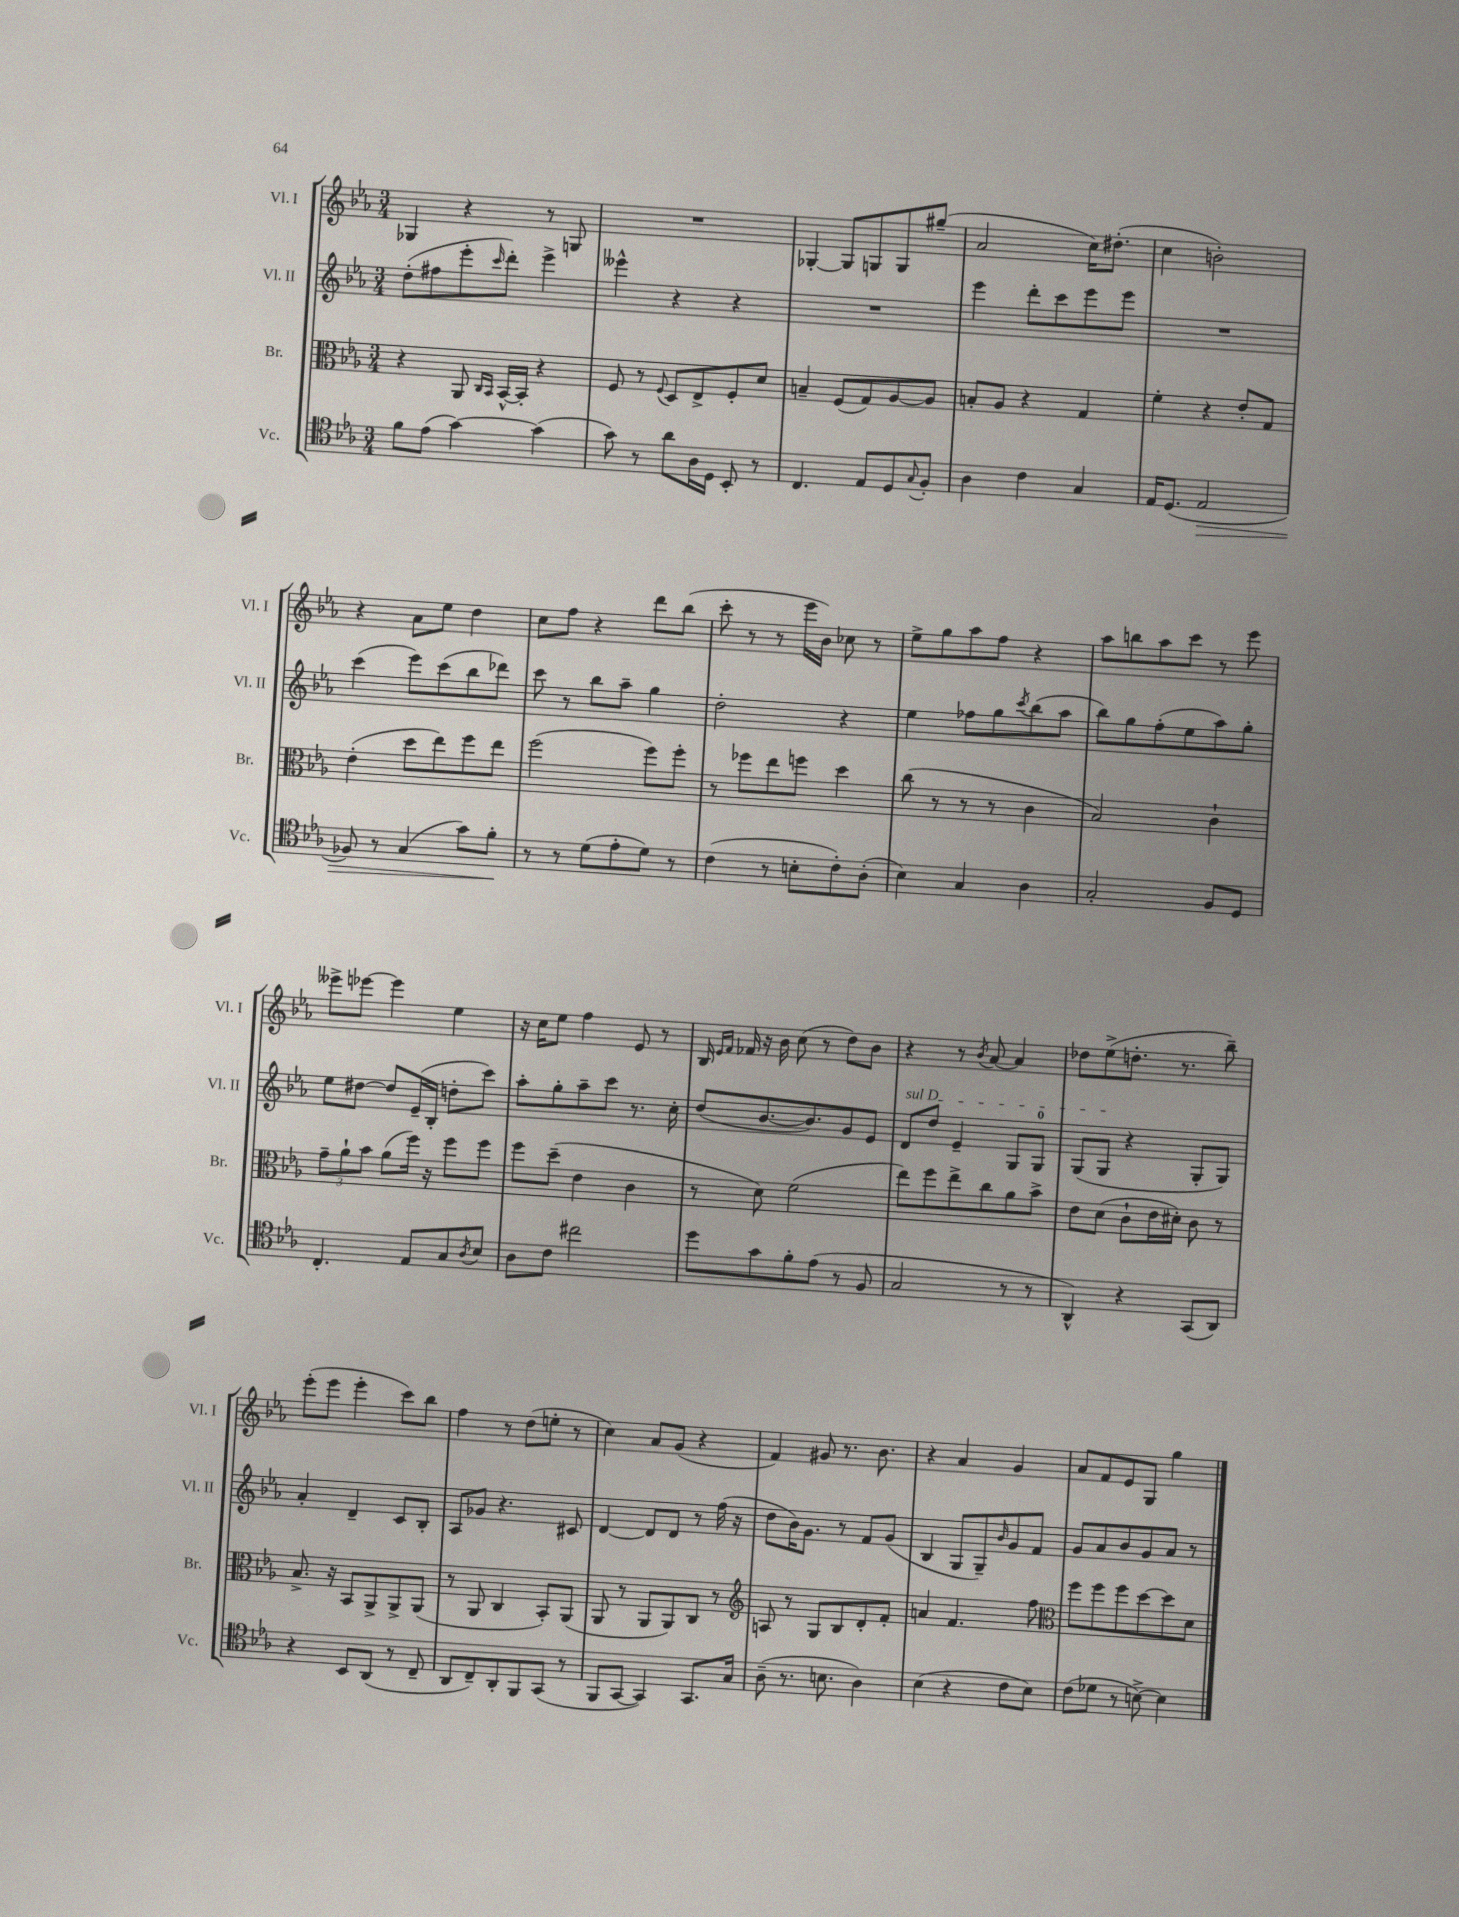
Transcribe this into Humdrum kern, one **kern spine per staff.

**kern	**kern	**kern	**kern
*staff4	*staff3	*staff2	*staff1
*clefC4	*clefC3	*clefG2	*clefG2
*k[b-e-a-]	*k[b-e-a-]	*k[b-e-a-]	*k[b-e-a-]
*M3/4	*M3/4	*M3/4	*M3/4
8f\L	4r	(8dd'\L	4G-/
(8e-\J	.	8ff#\	.
[4g\)	8AA-/	8eee-'\	4r
.	16qqC/LL	.	.
.	16qqBB-/JJ	16qqccc/	.
.	[16BB-^^/LL	8ddd'\J)	.
.	16BB-'/]JJ	.	.
(4g\]	4r	4eee-^\	8r
.	.	.	8G/
=	=	=	=
8g\)	8F/	4eee--^^\	2.r
8r	8r	.	.
.	8qqF/	.	.
8a-\L	8D/L	4r	.
16A-\L	8E-^/	.	.
16D\JJ	.	.	.
8BB-'/	8F'/	4r	.
8r	8d/J	.	.
=	=	=	=
4.C/	4B~/	2.r	[4G-'/
.	(8F/L	.	8G-/]L
8E-/L	8G/)	.	8G/
8D/	[8A-/	.	8G/
8qqG/	.	.	.
8F'/J	8A-/]J	.	(8gg#~/J
=	=	=	=
4A-\	8B'/L	4eee-\	2a-/
.	8A-/J	.	.
4c\	4r	8ddd'\L	.
.	.	8ccc\	.
4G/	4G/	8eee-\	16cc\LK)
.	.	.	(8.dd#'\J
.	.	8eee-\J	.
=	=	=	=
16E-/LK	4f'\	2.r	4cc\
(8.D/J	.	.	.
2E-/	4r	.	2b'\)
.	8e-'/L	.	.
.	8G/J	.	.
=	=	=	=
8F-/)	(4e-'\	(4ccc\	4r
8r	.	.	.
(4G/	8dd\L	8eee-\L)	8a-\L
.	8ee-\)	(8ccc\	8ee-\J
8g\L)	8ff\	8bb-\	4dd\
8f'\J	8ee-\J	8ddd-\J)	.
=	=	=	=
8r	(2ff\	8ccc\	8cc\L
8r	.	8r	8ff\J
(8d\L	.	8bb-\L	4r
8e-'\	.	8aa-~\J	.
8d\J)	8ff\L)	4gg\	8ddd\L
8r	8ff'\J	.	(8bb-\J
=	=	=	=
(4c\	8r	2dd'\	8ccc'\
.	8ff-\L	.	8r
8r	8ee-\	.	8r
8B'\L	8ff\J	.	16eee-\LL
.	.	.	16b-\JJ)
8c'\)	4dd\	4r	8cc-\
(8A-'\J	.	.	8r
=	=	=	=
4B-\)	(8cc\	4ee-\	8ee-^\L
.	8r	.	8gg\
4G/	8r	8ff-\L	8aa-\
.	8r	8gg\	8ff\J
.	.	8qccc/	.
4A-\	4c\	(8bb-\	4r
.	.	8aa-\J	.
=	=	=	=
2G'/	2B-/)	8bb-\L)	8aa-\L
.	.	8gg\	8bb\
.	.	(8ff'\	8aa-\
.	.	8ee-\	8ccc\J
8F/L	4c`\	8aa-\)	8r
8D/J	.	8gg'\J	8eee-\
=	=	=	=
4.C'/	12g~\L	8ee-\L	8eee--^\L
.	12a-`\	.	.
.	.	[8dd#\J	[8eee-\J
.	12b-\J	.	.
.	(8a-\L	8dd#/]L	4eee-\]
8E-/L	16ff\Jk)	(16e-~/L	.
.	16r	16B-'/JJ	.
8G/	8ff\L	8dd'\L	4ee-\
8qA-/	.	.	.
8B-/J	8ff\J	8ccc\J)	.
=	=	=	=
8A-\L	8ff\L	8aa-'\L	16r
.	.	.	16cc\LK
8c\J	(8dd~\J	8gg'\	8ee-\J
2cc#\	4e-\	8aa-~\	4ff\
.	.	8ccc\J	.
.	4c\	8.r	8e-/
.	.	.	8r
.	.	16cc'\	.
=	=	=	=
8dd\L	8r	(8dd/L	16B-/
.	.	.	16qqe-/LL
.	.	.	16qqf/JJ
.	.	.	16f-/
8g\	8d\)	[8.b-/	16r
.	.	.	16b-\
8f'\	(2f\	.	(8cc\
.	.	8.b-/])	.
(8e-\J	.	.	8r
8r	.	8g/	8dd\L)
8F/	.	8e-/J	8b-\J
=	=	=	=
2G/	8ee-\L)	8d/L	4r
.	8ff\	8dd/J	.
.	8ee-^\	4e-~/	8r
.	.	.	8qb-/
.	8cc\	.	[8a-/
8r	8a-\	8G/L	4a-/]
8r	8b-^\J	8G/J	.
=	=	=	=
4AA-^^/)	8e-\L	(8G/L	8dd-\L
.	(8d\J	8G/J	(8ee-^\
4r	8c`\L	4r	8.dd'\J
.	16e-\L	.	.
.	16d#'\JJ)	.	8.r
(8GG/L	8c\	8G'/L	.
8AA-/J)	8r	8G/J)	8bb-~\)
=	=	=	=
4r	8.B-^/	4a-'/	(8eee-'\L
.	.	.	8eee-\J
.	16r	.	.
8BB-/L	8BB-/L	4d~/	4eee-'\
(8AA-/J	8AA-^/	.	.
8r	8AA-^/	8c/L	8ccc\L)
8C~/	(8AA-/J	8B-'/J	8bb-\J
=	=	=	=
8AA-/L	8r	8A-/L	4ff\
8C~/)	8AA-/	8g-/J	.
8AA-'/	4C/	4.r	8r
8FF/	.	.	(8dd\L
(8GG/J	8BB-'/L)	.	8ee'\J
8r	(8AA-/J	8c#/	8r
=	=	=	=
8FF/L	8AA-/	[4d/	4cc\)
[8GG/J	8r	.	.
4GG/])	8AA-/L	8d/]L	8a-/L
.	8AA-/)	8d/J	(8g/J
8.GG/L	8C/J	8r	4r
.	8r	(16ff\	.
16G/Jk	.	16r	.
=	=	=	=
*	*clefG2	*	*
(8A-~\	8A/	8dd\L	4f/)
8.r	8r	16b-\K)	.
.	.	8.g\J	.
.	8G/L	.	8g#/
8.B\	.	.	.
.	8B-/	8r	8.r
4A-\)	8d'/	8f/L	.
.	.	.	8.b-\
.	8f'/J	(8g/J	.
=	=	=	=
(4B-\	4a/	4B-/	4r
4r	4.f/	8G/L	4a-/
.	.	8G~/)	.
.	.	16qqb-/	.
8c\L	.	8g/	4g/
8B-\J)	8ff\	8f/J	.
=	=	=	=
*	*clefC3	*	*
(8c\L	8ff\L	8g/L	8a-/L
8d-\J	8ff\	8a-/	8f/
8r	8ff\	8b-/	8e-/
[8B^\)	[8dd\	8g/	8G/J
4B\]	8dd\]	8a-/J	4gg\
.	8d\J	8r	.
==	==	==	==
*-	*-	*-	*-
